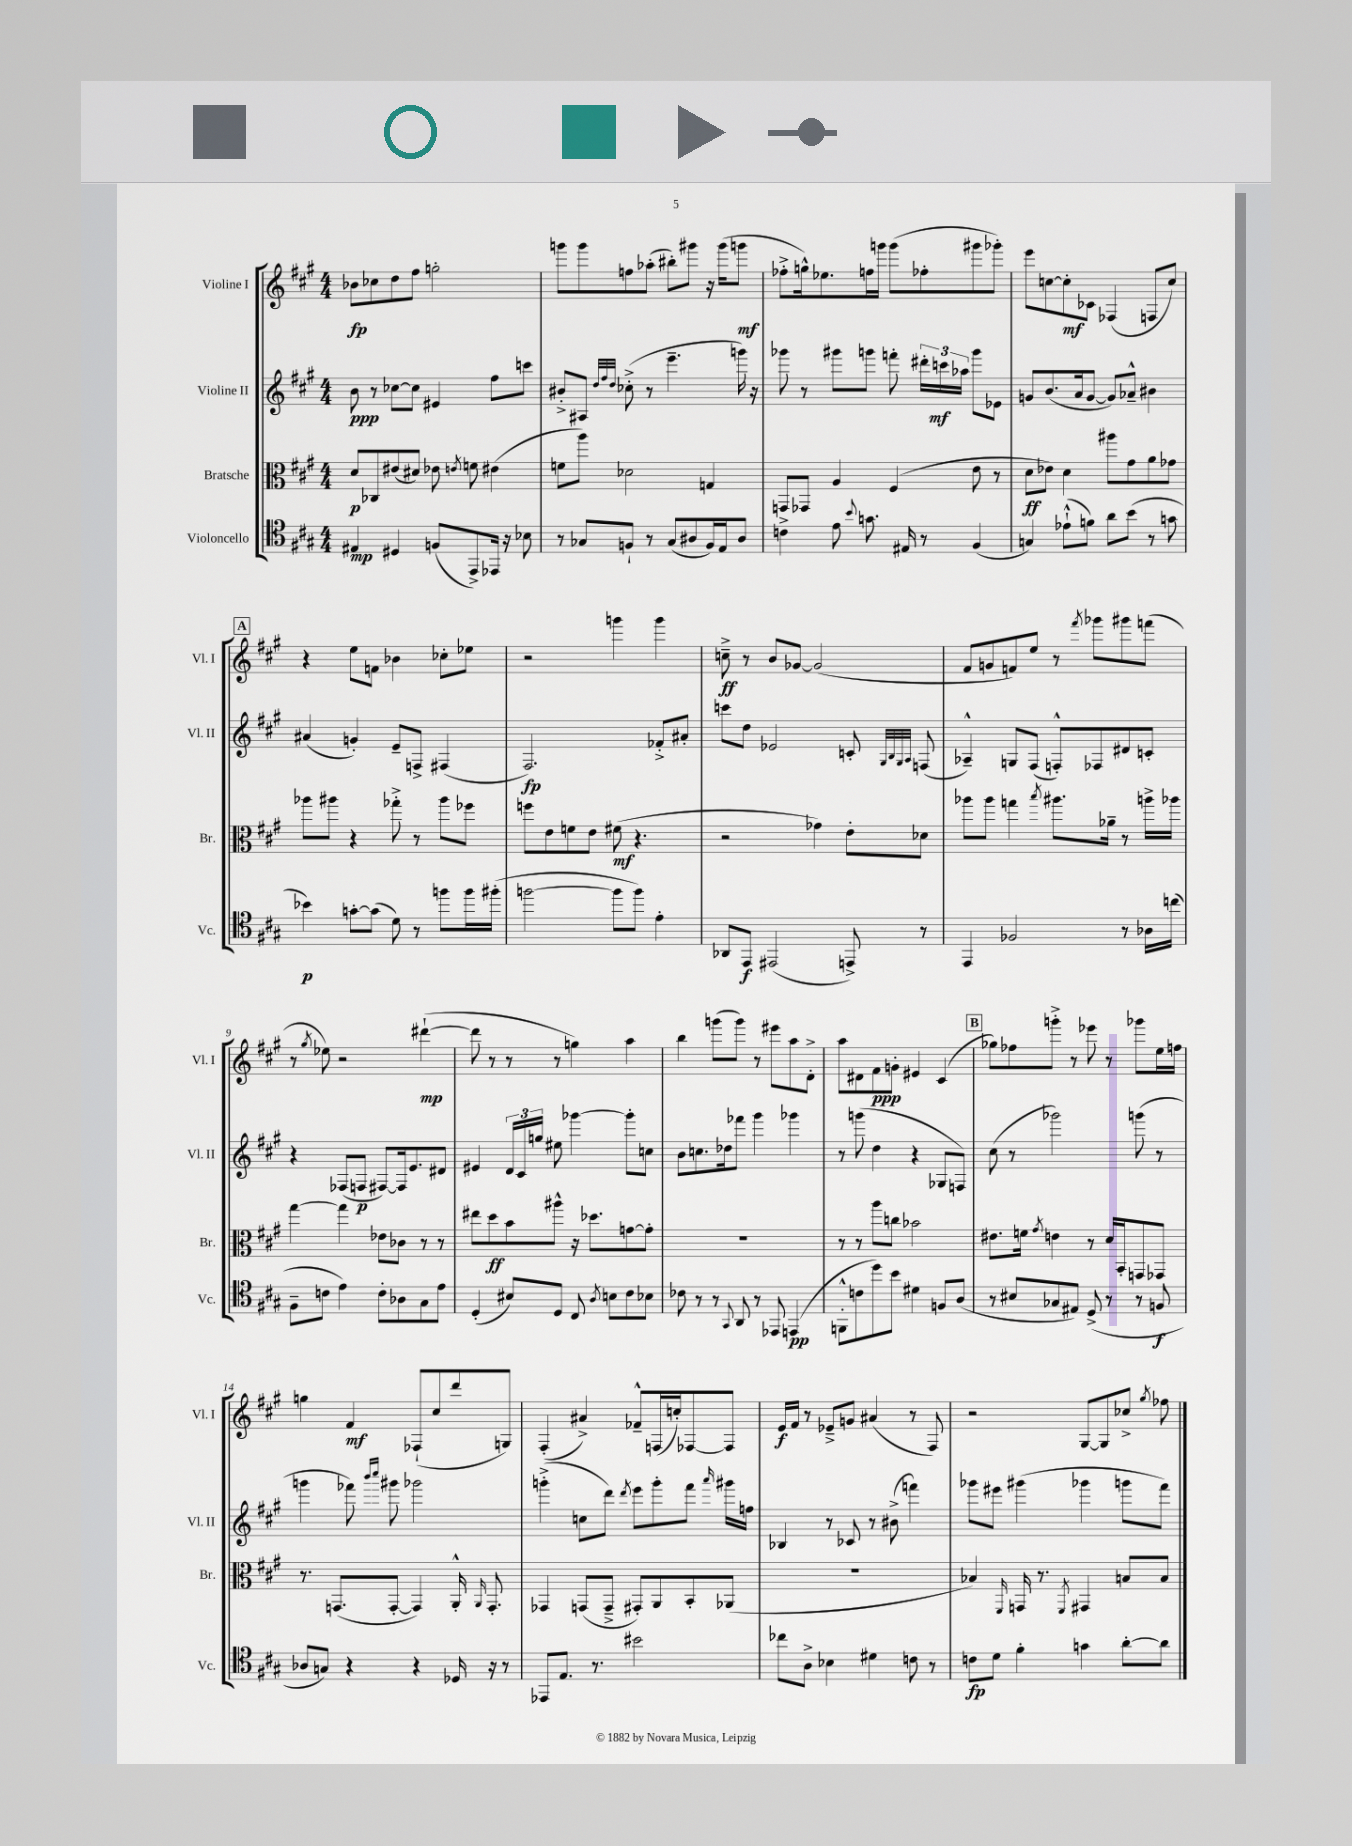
<<
\new StaffGroup <<
\new Staff = "s0" \with { instrumentName = "Violine I" shortInstrumentName = "Vl. I" } {
    \clef treble \key a \major \numericTimeSignature \time 4/4
    \autoBeamOff bes'8[\fp ces''8 d''8 fis''8] g''2-. |
    g'''8[ g'''8 f''8 aes''8]-.( bis''8[-.) gis'''8] r16 gis'''16[( g'''8]\mf |
    fes''8[-.-> g''16-^) ees''8. f''16 g'''16] g'''8[( fes''8-. gis'''8 ges'''8]-.) |
    e'''8[ c''8~ c''8-.\mf ces'8] fes4( f8[ c''8]) |
    \mark \markup { \box "A" } r4 e''8[ f'8] bes'4 ces''8[-. ees''8] |
    r2 g'''4 g'''4 |
    c''8--->\ff r8 b'8[ ges'8]~ ges'2( |
    fis'8[ g'8 f'8) e''8] r8 \acciaccatura { fis'''8 } ges'''8[ gis'''8 f'''8]( |
    r8 \acciaccatura { gis''8 } ees''8) r2 dis'''4~-!\mp( |
    dis'''8 r8 r8 r8 g''4) a''4 |
    b''4 g'''8[( g'''8]) r8 eis'''8[ a''8 d'8]-.-> |
    a''8[ dis'8 fis'8\ppp g'8]-. eis'4 cis'4( |
    \mark \markup { \box "B" } ges''8[) fes''8 g'''8]-.-> r8 ees'''8 r8 ges'''8[ e''16 f''16] |
    g''4 fis'4\mf fes8[-!( cis''8 d'''8 g8]) |
    fis4-.( ais'4->) fes'8[---^ f16( c''16-.) fes8~ fes8] |
    e'16[\f fis'16] r8 ees'8[---> g'8] ais'4( r8 fis8) |
    r2 gis8[~ gis8 ces''8]-> \acciaccatura { gis''8 } fes''8 \bar "|." |
}
\new Staff = "s1" \with { instrumentName = "Violine II" shortInstrumentName = "Vl. II" } {
    \clef treble \key a \major \numericTimeSignature \time 4/4
    \autoBeamOff b'8\ppp r8 ces''8[~ ces''8] eis'4 fis''8[ c'''8] |
    bis'8[-.-> ais8] \grace { d''32[ fis''32 d''32] } ces''8-.->( r8 e'''4.-- g'''16) r16 |
    ges'''8 r8 gis'''8[ g'''8] f'''8-. \tuplet 3/2 { dis'''16[-. c'''16\mf aes''16] } g'''8[ ees'8] |
    g'8[ b'8.( a'16 g'8]~ g'8[) aes'8]---^ bis'4 |
    \mark \markup { \box "A" } ais'4( g'4-.) e'8[-- f8]-> fis4( |
    fis2.\fp) fes'8[-.-> ais'8]-. |
    c'''8[ d''8] ees'2 c'8-. \grace { gis32[ b32 gis32 a32] } f8( |
    aes4---^) g8[ fis8]( f8[-.-^) fes8 dis'8 c'8]-. |
    r4 fes8[( f8]\p fis8[~) fis16 e'8. dis'8] |
    eis'4 \tuplet 3/2 { d'16[ cis'16 g''16] } eis''8 ges'''4~ ges'''8[-. c''8] |
    b'8[ c''8. des''16 fes'''8] gis'''4 ges'''4 |
    r8 g'''8( d''4 r4 ges8[ f8]) |
    \mark \markup { \box "B" } cis''8( r8 ges'''2) g'''8( r8 |
    g'''4 fes'''8) \grace { b'''16[ cis''''16] } gis'''8 ges'''2 |
    g'''4-.->( c''8[ d'''8]) \acciaccatura { d'''8 } e'''8[ g'''8-. fis'''8] \grace { a'''16 } gis'''16[ f''16] |
    bes4 r8 ces'8 r8 bis'8->( f'''4) |
    ges'''8[ eis'''8] gis'''4( ges'''4 g'''8[ fis'''8]) \bar "|." |
}
\new Staff = "s2" \with { instrumentName = "Bratsche" shortInstrumentName = "Br." } {
    \clef alto \key a \major \numericTimeSignature \time 4/4
    \autoBeamOff d'8[\p ces8 eis'8( dis'8]) ees'8 \acciaccatura { e'8 } f'8 eis'4( |
    f'8[ a''8]) des'2 g4 |
    g,8[ ges,8] a4 fis4( e'8 r8 |
    d'8[\ff ees'8]) d'4 ais''8[ gis'8 a'8 ges'8] |
    \mark \markup { \box "A" } aes''8[ ais''8] r4 ges''8-.-> r8 ais''8[ fes''8] |
    f''8[ e'8 f'8 e'8] fis'8\mf( r4. |
    r2 ges'4) e'8[-. des'8] |
    aes''8[ aes''8] g''4 \acciaccatura { b''8 } ais''8.[ aes'16]-- r8 a''16[-> aes''16] |
    gis''4~ gis''4 ees'8[ ces'8] r8 r8 |
    eis''8[ d''8\ff b'8 ais''8]-^ r16 des''8.[ g'8~ g'8]-. |
    R1 |
    r8 r8 a''8[ c''8] bes'2 |
    \mark \markup { \box "B" } eis'8.[ f'16] \acciaccatura { gis'8 } e'4 r8 d'16[ b,16-. g,8 ges,8] |
    r8. g,8.[( g,8]~-. g,4) a,16-.-^ \grace { a,16 } g,8.-. |
    ges,4 g,8[( g,8]---> gis,8[-.) a,8 b,8-. aes,8]( |
    R1 |
    bes4) \grace { fis,16 } g,16 r8. \acciaccatura { fis,8 } gis,4 b8[ b8] \bar "|." |
}
\new Staff = "s3" \with { instrumentName = "Violoncello" shortInstrumentName = "Vc." } {
    \clef tenor \key a \major \numericTimeSignature \time 4/4
    \autoBeamOff eis4\mp dis4 f8[( e,8->) ees,16] r16 bes8 |
    r8 ges8[ f8]-! r8 ges8[( ais8 f16) e16 ais8] |
    c'4-> e'8 \appoggiatura { b'8 } g'8. eis16 r8 fis4( |
    g4) ees'8[-!-^( f'8]) a'8[ b'8]( r8 g'8 |
    \mark \markup { \box "A" } bes'4\p) g'8[~-. g'8]( d'8) r8 f''8[ f''16 fis''16]-.( |
    f''2~ f''8[ f''8]) e'4-. |
    aes,8[ e,8]\f eis,2( e,8->) r8 |
    e,4 fes2 r8 aes16[ c''16]( |
    fis8[-- c'8] e'4) c'8[-. aes8 gis8 e'8] |
    d4-.( bis8[) d8] cis8 \acciaccatura { a8 } b8[ cis'8 bes8] |
    ces'8 r8 r8 \appoggiatura { gis,8 } a,8 r8 ees,8 e,4\pp( |
    f,8[-.-^ c'8 d''8) b'8] dis'4 f8[ a8]( |
    \mark \markup { \box "B" } r8 bis8[ ges8 eis8]) d8->( r8 r8 f8\f |
    aes8[ g8]) r4 r4 des16 r16 r8 |
    ees,8[ e8.] r8. bis'2 |
    ces''8[ a8]-> bes4 dis'4 c'8 r8 |
    c'8[\fp d'8] fis'4-. g'4 a'8[~-. a'8] \bar "|." |
}
>>
>>
